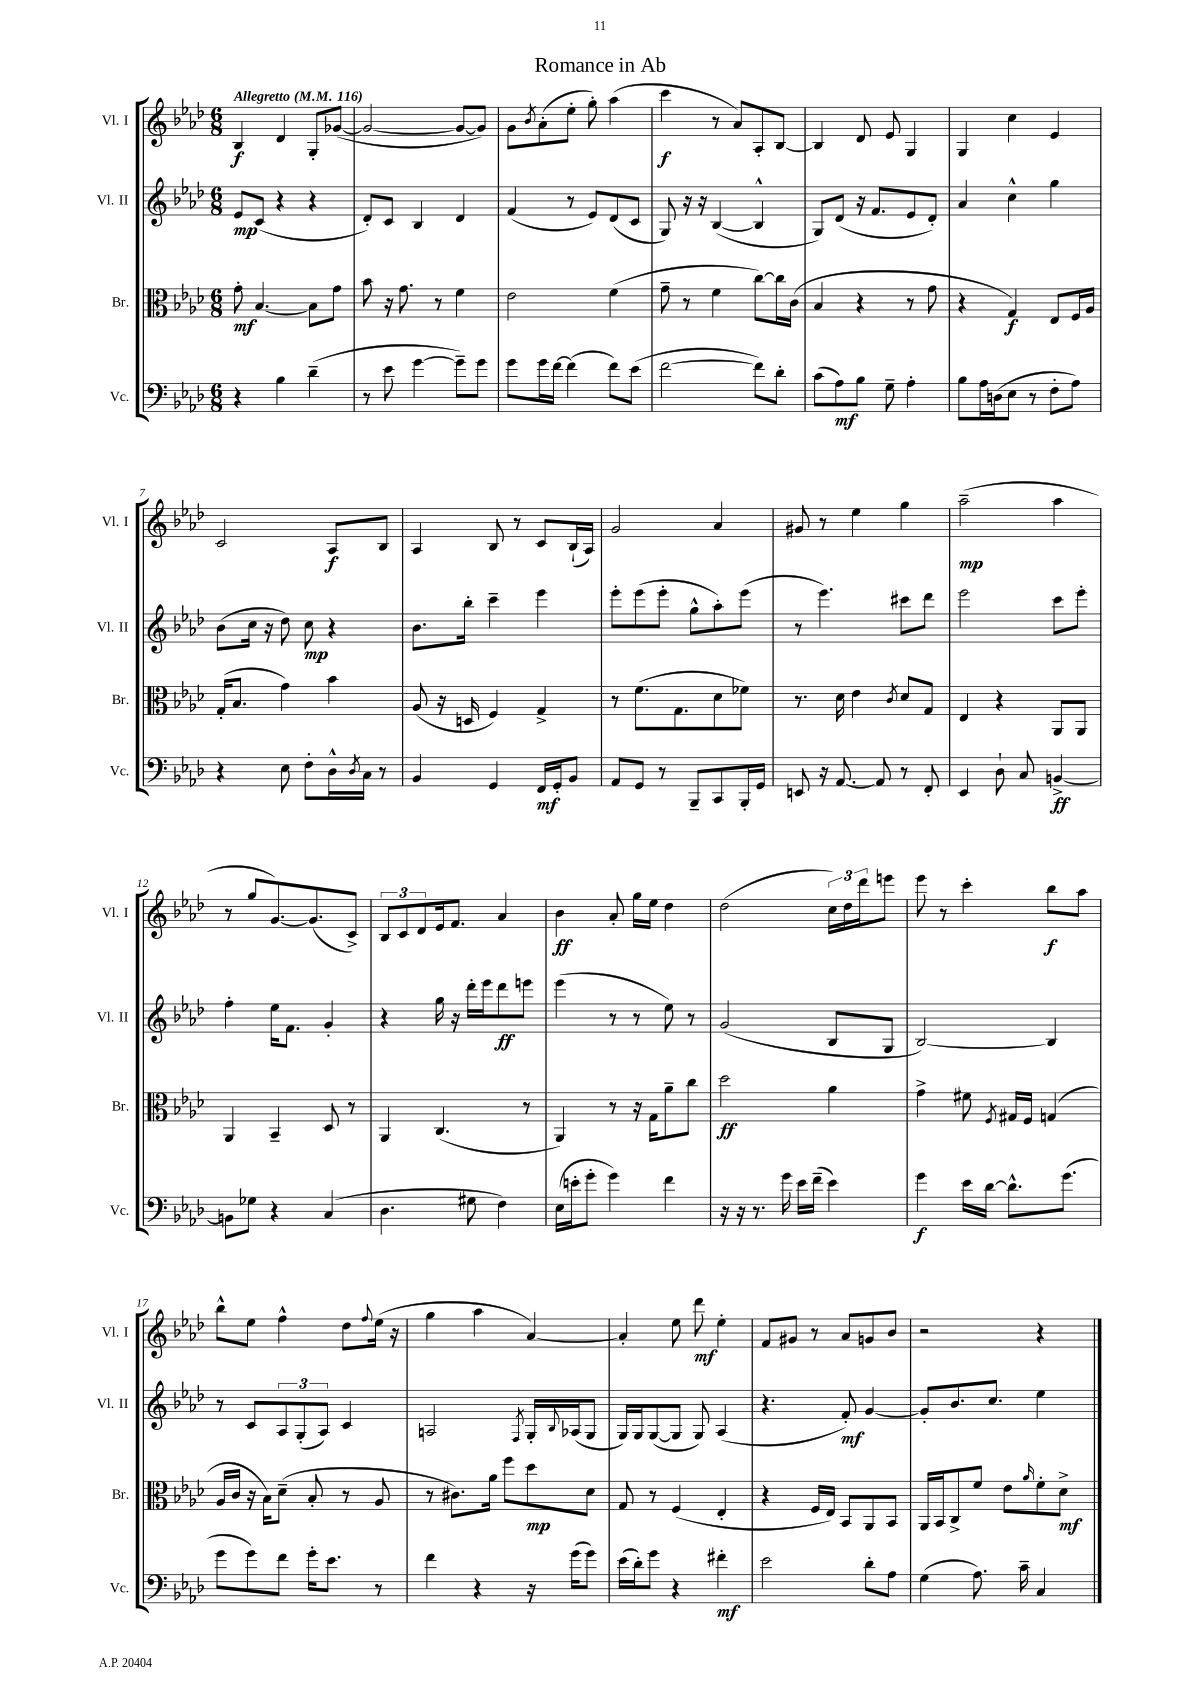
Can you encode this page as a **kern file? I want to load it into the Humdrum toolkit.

**kern	**dynam	**kern	**dynam	**kern	**dynam	**kern	**dynam
*part4	*part4	*part3	*part3	*part2	*part2	*part1	*part1
*staff4	*staff4	*staff3	*staff3	*staff2	*staff2	*staff1	*staff1
*I"Vc.	*	*I"Br.	*	*I"Vl. II	*	*I"Vl. I	*
*I'Vc.	*	*I'Br.	*	*I'Vl. II	*	*I'Vl. I	*
*clefF4	*	*clefC3	*	*clefG2	*	*clefG2	*
*k[b-e-a-d-]	*	*k[b-e-a-d-]	*	*k[b-e-a-d-]	*	*k[b-e-a-d-]	*
*M6/8	*	*M6/8	*	*M6/8	*	*M6/8	*
*MM116	*	*MM116	*	*MM116	*	*MM116	*
=1	=1	=1	=1	=1	=1	=1	=1
!	!	!	!	!	!	!LO:TX:a:B:t=Allegretto	!
4r	.	8g'\	mf	8e-/L	mp	4B-/	f
.	.	[4.B-/	.	(8c/J	.	.	.
4B-\	.	.	.	4r	.	4d-/	.
(4d-~\	.	8B-\L]	.	4r	.	8G'/L	.
.	.	8g\J	.	.	.	([8g-X/J	.
=2	=2	=2	=2	=2	=2	=2	=2
8r	.	8b-\	.	8d-'/L)	.	2g-/_	.
8e-\	.	16r	.	8c/J	.	.	.
.	.	8.g\	.	.	.	.	.
[4g\	.	.	.	4B-/	.	.	.
.	.	8r	.	.	.	.	.
8g~\L])	.	4f\	.	4d-/	.	8g-/L_	.
8g\J	.	.	.	.	.	8g-/J])	.
=3	=3	=3	=3	=3	=3	=3	=3
8g\L	.	2e-\	.	(4f/	.	8g\L	.
.	.	.	.	.	.	8qb-/	.
16g\L	.	.	.	.	.	(8a-'\	.
[16f\JJ	.	.	.	.	.	.	.
(4f\]	.	.	.	8r	.	8ee-'\J	.
.	.	.	.	8e-/L)	.	8gg'\)	.
8f\L)	.	(4f\	.	(8d-/	.	(4aa-\	.
(8e-\J	.	.	.	8c/J	.	.	.
=4	=4	=4	=4	=4	=4	=4	=4
[2f\	.	8g~\	.	8G/)	.	4ccc\	f
.	.	8r	.	16r	.	.	.
.	.	.	.	16r	.	.	.
.	.	4f\	.	([4B-/	.	8r	.
.	.	.	.	.	.	8a-/L)	.
8f\L])	.	[8cc\L)	.	4B-^^/]	.	8A-'/	.
8d-'\J	.	16cc\L]	.	.	.	[8B-/J	.
.	.	(16c\JJ	.	.	.	.	.
=5	=5	=5	=5	=5	=5	=5	=5
(8c\L	.	4B-/	.	8G/L)	.	4B-/]	.
8A-\)	mf	.	.	(8d-/J	.	.	.
8B-\J	.	4r	.	16r	.	8d-/	.
.	.	.	.	8.f/L	.	.	.
8G~\	.	.	.	.	.	8e-/	.
4A-'\	.	8r	.	8e-/	.	4G/	.
.	.	8g\	.	8d-'/J)	.	.	.
=6	=6	=6	=6	=6	=6	=6	=6
8B-\L	.	4r	.	4a-/	.	4G/	.
16A-\L	.	.	.	.	.	.	.
(16Dn\J	.	.	.	.	.	.	.
8E-\J	.	4G/)	f	4cc^^\	.	4cc\	.
8r	.	.	.	.	.	.	.
8F'\L	.	8E-/L	.	4gg\	.	4e-/	.
8A-\J)	.	16F/L	.	.	.	.	.
.	.	16A-/JJ	.	.	.	.	.
!!LO:LB:g=z
=7	=7	=7	=7	=7	=7	=7	=7
4r	.	(16G'/KL	.	(8b-\L	.	2c/	.
.	.	8.B-/J	.	.	.	.	.
.	.	.	.	16cc\Jk	.	.	.
.	.	.	.	16r	.	.	.
8E-\	.	4g\)	.	8dd-\)	.	.	.
8F'\L	.	.	.	8cc\	mp	.	.
16D-^^\L	.	4b-\	.	4r	.	8A-/L	f
8qD-/	.	.	.	.	.	.	.
16C\JJ	.	.	.	.	.	.	.
8r	.	.	.	.	.	8B-/J	.
=8	=8	=8	=8	=8	=8	=8	=8
4BB-/	.	(8A-/	.	8.b-\L	.	4A-/	.
.	.	16r	.	.	.	.	.
.	.	16Dn/	.	16bb-'\Jk	.	.	.
4GG/	.	4F/)	.	4ccc~\	.	8B-/	.
.	.	.	.	.	.	8r	.
16FF/LL	mf	4G^/	.	4eee-\	.	8c/L	.
16GG'/J	.	.	.	.	.	.	.
8BB-/J	.	.	.	.	.	(16B-`/L	.
.	.	.	.	.	.	16A-/JJ)	.
=9	=9	=9	=9	=9	=9	=9	=9
8AA-/L	.	8r	.	8eee-'\L	.	2g/	.
8GG/J	.	(8.f\L	.	(8eee-\	.	.	.
8r	.	.	.	8eee-'\J	.	.	.
.	.	8.G\	.	.	.	.	.
8BBB-~/L	.	.	.	8gg^^\L	.	.	.
8CC/	.	8d-\	.	8aa-'\)	.	4a-/	.
16BBB-'/L	.	8f-X\J)	.	(8eee-\J	.	.	.
16GG/JJ	.	.	.	.	.	.	.
=10	=10	=10	=10	=10	=10	=10	=10
8EEn/	.	8.r	.	8r	.	8g#X/	.
16r	.	.	.	4.eee-\)	.	8r	.
[8.AA-/	.	16d-\	.	.	.	.	.
.	.	4e-\	.	.	.	4ee-\	.
8AA-/]	.	.	.	.	.	.	.
.	.	8qc/	.	.	.	.	.
8r	.	8d-/L	.	8ccc#X\L	.	4gg\	.
8FF'/	.	8G/J	.	8ddd-\J	.	.	.
=11	=11	=11	=11	=11	=11	=11	=11
4EE-/	.	4E-/	.	2eee-\	.	(2aa-~\	mp
8D-`\	.	4r	.	.	.	.	.
8C/	.	.	.	.	.	.	.
[4BBn^/	ff	8AA-/L	.	8ccc\L	.	4aa-\	.
.	.	8AA-/J	.	8eee-'\J	.	.	.
!!LO:LB:g=z
=12	=12	=12	=12	=12	=12	=12	=12
8BBn\L]	.	4AA-/	.	4ff'\	.	8r	.
8G-X\J	.	.	.	.	.	8gg/L	.
4r	.	4BB-~/	.	16ee-\KL	.	[8.g/)	.
.	.	.	.	8.f\J	.	.	.
.	.	.	.	.	.	(8.g/]	.
(4C/	.	8D-/	.	4g'/	.	.	.
.	.	8r	.	.	.	8c^/J)	.
=13	=13	=13	=13	=13	=13	=13	=13
4.D-\	.	4AA-/	.	4r	.	12B-/L	.
.	.	.	.	.	.	12c/	.
.	.	.	.	.	.	12d-/	.
.	.	(4.C/	.	16gg\	.	16e-/k	.
.	.	.	.	16r	.	8.f/J	.
8G#X\	.	.	.	16ddd-'\LL	.	.	.
.	.	.	.	16eee-\J	.	.	.
4F\)	.	.	.	8ddd-\	ff	4a-/	.
.	.	8r	.	8eeen\J	.	.	.
=14	=14	=14	=14	=14	=14	=14	=14
(16E-\LL	.	4AA-/)	.	(4eee-\	.	4b-\	ff
16en'\J	.	.	.	.	.	.	.
8g'\J	.	.	.	.	.	.	.
4g\)	.	8r	.	8r	.	8a-'/	.
.	.	16r	.	8r	.	16gg\LL	.
.	.	16G\KL	.	.	.	16ee-\JJ	.
4f\	.	8a-~\	.	8ee-\)	.	4dd-\	.
.	.	8cc\J	.	8r	.	.	.
=15	=15	=15	=15	=15	=15	=15	=15
16r	.	2dd-\	ff	(2g/	.	(2dd-\	.
16r	.	.	.	.	.	.	.
8.r	.	.	.	.	.	.	.
16g\	.	.	.	.	.	.	.
16e-\LL	.	.	.	.	.	.	.
(16f~\JJ	.	.	.	.	.	.	.
4e-\)	.	4a-\	.	8B-/L	.	24cc\LL)	.
.	.	.	.	.	.	24dd-\	.
.	.	.	.	.	.	24ddd-\J	.
.	.	.	.	8G/J	.	8eeen\J	.
=16	=16	=16	=16	=16	=16	=16	=16
4g\	f	4g^\	.	[2B-/)	.	8eee-\	.
.	.	.	.	.	.	8r	.
16e-\LL	.	8f#X\	.	.	.	4ccc'\	.
[16d-\JJ	.	.	.	.	.	.	.
.	.	8qF/	.	.	.	.	.
8.d-^^\L]	.	16G#X/LL	.	.	.	.	.
.	.	16F/JJ	.	.	.	.	.
.	.	(4Gn/	.	4B-/]	.	8bb-\L	f
(8.g\J	.	.	.	.	.	.	.
.	.	.	.	.	.	8aa-\J	.
!!LO:LB:g=z
=17	=17	=17	=17	=17	=17	=17	=17
8g\L	.	16A-/LL	.	8r	.	8bb-^^\L	.
.	.	16c/JJ	.	.	.	.	.
8g\)	.	16r	.	8c/L	.	8ee-\J	.
.	.	16B-\KL)	.	.	.	.	.
8f\J	.	(8d-~\J	.	12A-/	.	4ff^^\	.
.	.	.	.	(12G'/	.	.	.
16g'\KL	.	8B-'/	.	.	.	.	.
.	.	.	.	12A-/J)	.	.	.
8.e-\J	.	.	.	.	.	.	.
.	.	8r	.	4c/	.	8dd-\L	.
.	.	.	.	.	.	8qqff/	.
8r	.	8A-/	.	.	.	(16ee-\Jk	.
.	.	.	.	.	.	16r	.
=18	=18	=18	=18	=18	=18	=18	=18
4f\	.	8r	.	2An/	.	4gg\	.
.	.	8.c#X\L)	.	.	.	.	.
4r	.	.	.	.	.	4aa-\	.
.	.	16a-\Jk	.	.	.	.	.
.	.	8ff\L	.	.	.	.	.
.	.	.	.	8qF/	.	.	.
16r	.	8dd-\	mp	16G'/LL	.	[4a-/)	.
.	.	.	.	8qqB-/	.	.	.
(16g\KL	.	.	.	(16A-X/J	.	.	.
8g\J)	.	8d-\J	.	8G/J	.	.	.
=19	=19	=19	=19	=19	=19	=19	=19
(16e-\LL	.	8G/	.	16G/LL)	.	4a-'/]	.
16d-'\J)	.	.	.	16G/J	.	.	.
8g\J	.	8r	.	([8G/	.	.	.
4r	.	(4F/	.	8G/J]	.	8ee-\	.
.	.	.	.	8G/)	.	8ddd-\	mf
4f#X'\	mf	4E-'/	.	(4A-/	.	4ee-'\	.
=20	=20	=20	=20	=20	=20	=20	=20
2e-\	.	4r	.	4.r	.	8f/L	.
.	.	.	.	.	.	8g#X/J	.
.	.	16F/LL	.	.	.	8r	.
.	.	16E-/JJ)	.	.	.	.	.
.	.	8BB-/L	.	8f'/)	mf	8a-/L	.
8d-'\L	.	8AA-/	.	[4g/	.	8gn/	.
8A-\J	.	8BB-/J	.	.	.	8b-/J	.
=21	=21	=21	=21	=21	=21	=21	=21
(4G\	.	16AA-/LL	.	8g'/L]	.	2r	.
.	.	16BB-/J	.	.	.	.	.
.	.	8C^/	.	8.b-/	.	.	.
8.A-\)	.	8f/J	.	.	.	.	.
.	.	.	.	8.cc/J	.	.	.
.	.	8e-\L	.	.	.	.	.
16c~\	.	.	.	.	.	.	.
.	.	16qqa-/	.	.	.	.	.
4C/	.	8f'\	.	4ee-\	.	4r	.
.	.	8d-^\J	mf	.	.	.	.
==	==	==	==	==	==	==	==
*-	*-	*-	*-	*-	*-	*-	*-
